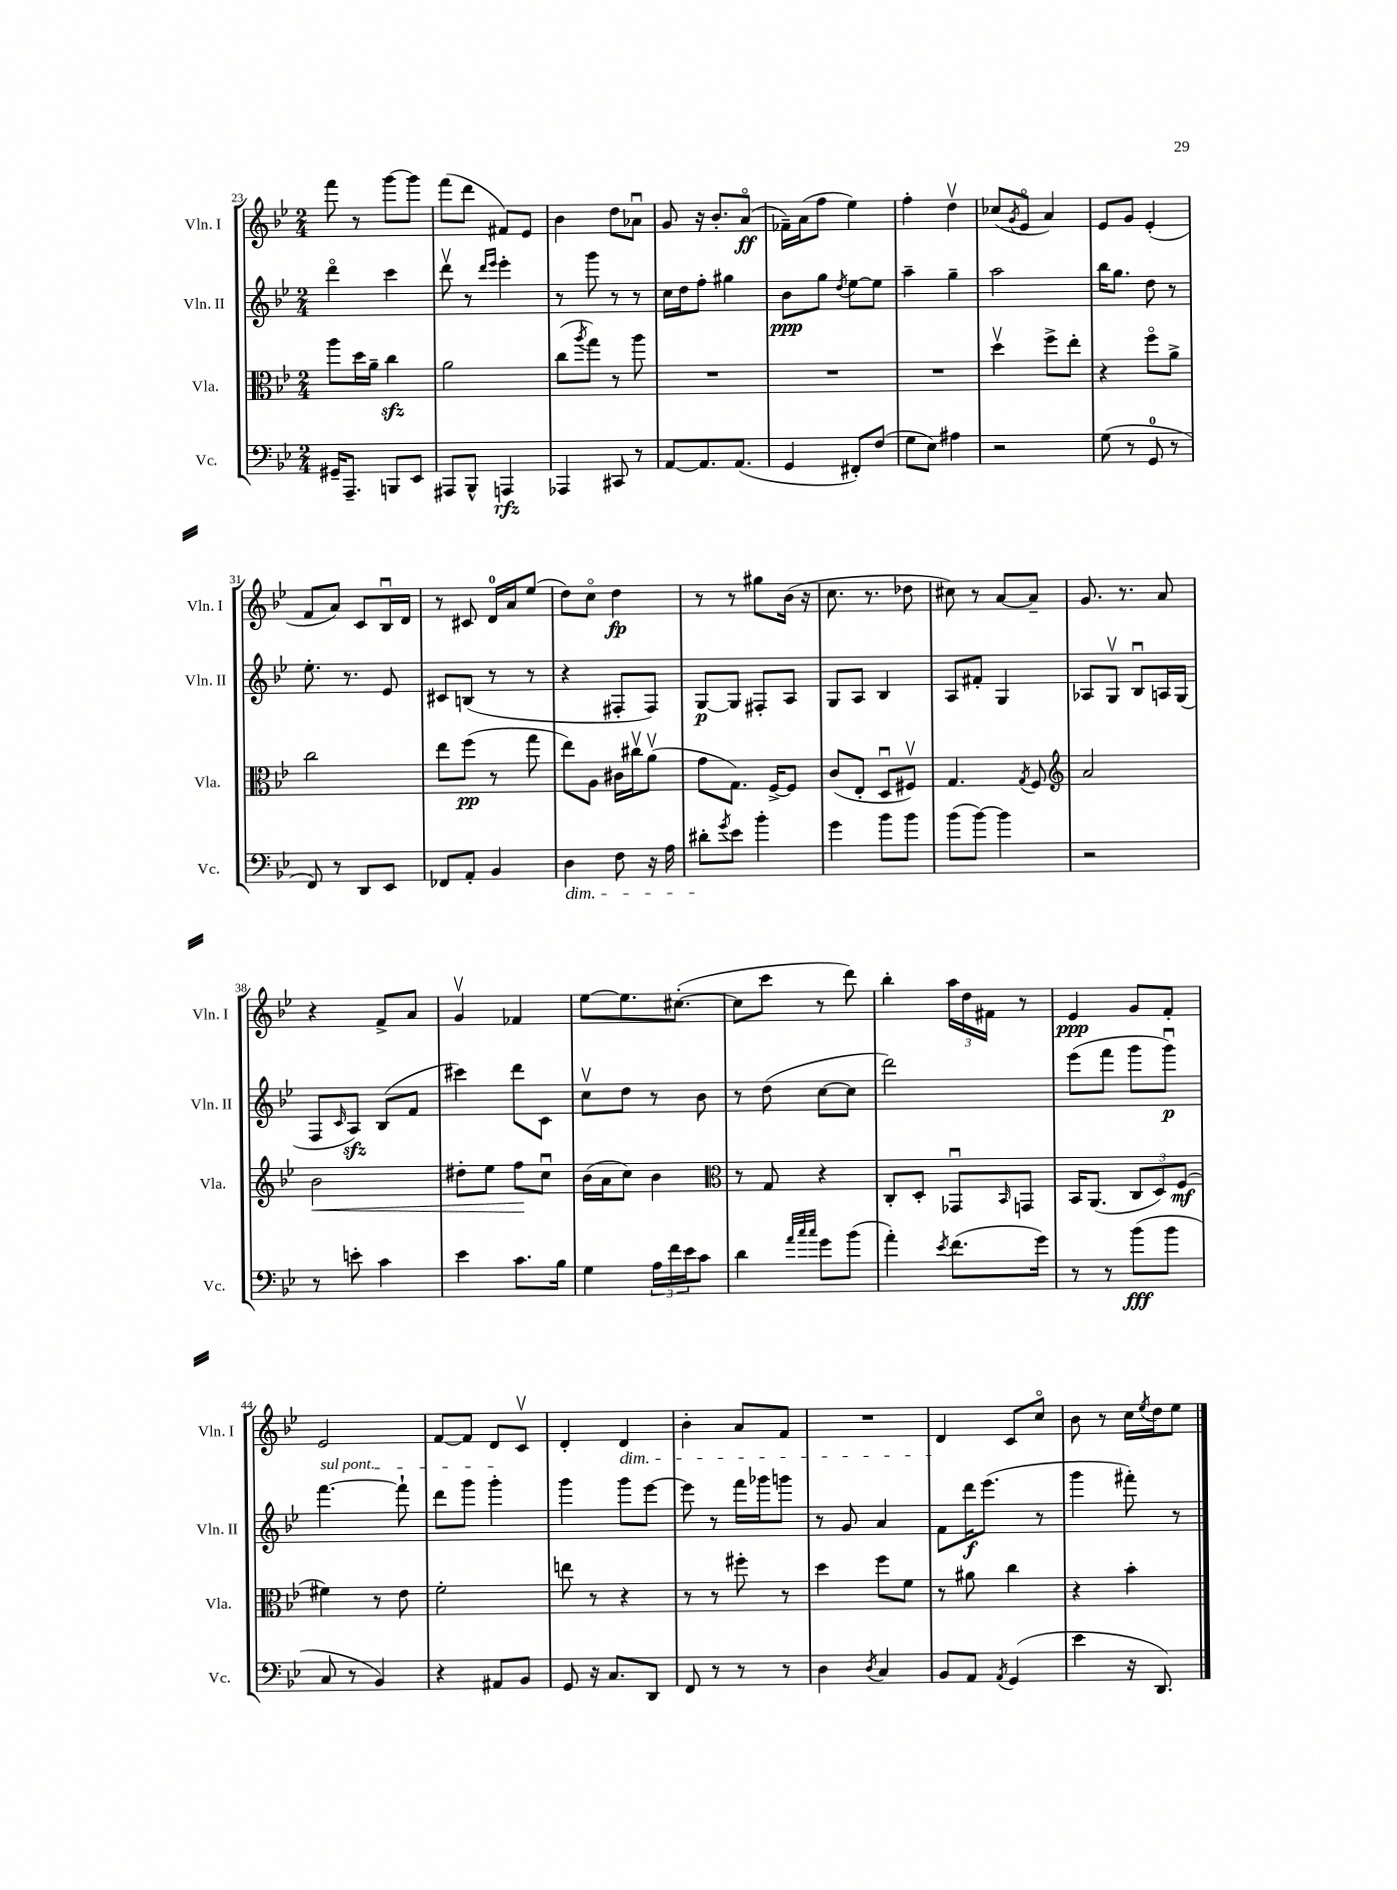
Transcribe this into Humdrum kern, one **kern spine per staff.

**kern	**kern	**kern	**kern
*staff4	*staff3	*staff2	*staff1
*clefF4	*clefC3	*clefG2	*clefG2
*k[b-e-]	*k[b-e-]	*k[b-e-]	*k[b-e-]
*M2/4	*M2/4	*M2/4	*M2/4
16GG#~	8aa	4dddo	8fff
8.AAA~	.	.	.
.	16dd	.	8r
.	16a~	.	.
8BBB	4cc	4ccc	[8ggg
8EE-	.	.	8ggg]
=	=	=	=
8AAA#	2a	8dddv	(8fff
8BBB-^^	.	8r	8ddd
.	.	16qqddd	.
.	.	16qqeee-	.
4AAA	.	4eee-'	8f#)
.	.	.	8e-
=	=	=	=
4AAA-	(8cc	8r	4b-
.	8qaa	.	.
.	8gg)	8ggg	.
8CC#	8r	8r	8dd
8r	8aa	8r	8a-u
=	=	=	=
[8AA	2r	16cc	8g
.	.	16dd	.
8.AA]	.	8ff'	16r
.	.	.	8.b-'
.	.	4gg#	.
(8.AA	.	.	.
.	.	.	(8ao
=	=	=	=
4GG	2r	8b-	16f-~)
.	.	.	(16a
.	.	8gg	8ff
.	.	8qdd	.
8FF#')	.	[8ee-	4ee-)
(8F	.	8ee-]	.
=	=	=	=
8G	2r	4aa~	4ff'
8E-)	.	.	.
4A#	.	4gg~	4ddv
=	=	=	=
2r	4ddv	2aa	(8cc-
.	.	.	8qg
.	.	.	8e-o
.	8ff^	.	4a)
.	8ee-'	.	.
=	=	=	=
(8G	4r	16bb-	8e-
.	.	8.gg	.
8r	.	.	8g
8GG	8ffo	8dd	(4e-'
8r	8a^	8r	.
=	=	=	=
8FF)	2cc	8.ee-'	8f
8r	.	.	8a)
.	.	8.r	.
8DD	.	.	8c
8EE-	.	8e-	16B-u
.	.	.	16d
=	=	=	=
8FF-	8ee-	8c#	8r
8AA'	(8ff	(8B	8c#
4BB-	8r	8r	16d
.	.	.	16a
.	8gg	8r	(8ee-
=	=	=	=
4D	8ee-)	4r	8dd)
.	8A	.	8cco
8F	16c#	8F#'	4dd
.	16cc#v	.	.
16r	(8av	8F#)	.
16A	.	.	.
=	=	=	=
8d#'	8g	[8G	8r
8qg	.	.	.
8e-	8.G)	8G]	8r
4b-'	.	8F#'	8gg#
.	[16F^	.	.
.	8F]	8A	(16b-
.	.	.	16r
=	=	=	=
4g	(8c	8G	8.cc
.	8E-'	8A	.
.	.	.	8.r
8b-	8Du	4B-	.
8b-	8F#v)	.	8dd-
=	=	=	=
(8b-	4.G	8A	8cc#)
[8b-)	.	8f#'	8r
4b-]	.	4G	[8a
.	8qG	.	.
.	8F	.	8a~]
=	=	=	=
*	*clefG2	*	*
2r	2a	8A-	8.g
.	.	8Gv	.
.	.	.	8.r
.	.	8B-u	.
.	.	16A	8a
.	.	(16G	.
=	=	=	=
8r	2b-	8F	4r
.	.	16qqc	.
8e'	.	8A)	.
4c	.	(8B-	8f^
.	.	8f	8a
=	=	=	=
4e-	8dd#'	4ccc#)	4gv
.	8ee-	.	.
8.c	8ff	8ddd	4f-
.	8ccu	8c	.
16B-	.	.	.
=	=	=	=
4G	(16b-	8ccv	[8ee-
.	16a	.	.
.	8cc)	8dd	8.ee-]
24A	4b-	8r	.
24f	.	.	.
.	.	.	([8.cc#'
24e-	.	.	.
8c	.	8b-	.
=	=	=	=
*	*clefC3	*	*
4d	8r	8r	8cc#]
.	8G	(8dd	8ccc
32qqa	.	.	.
32qqcc	.	.	.
32qqcc	.	.	.
8g	4r	[8cc	8r
(8b-	.	8cc]	8ddd)
=	=	=	=
4a')	8C'	2ddd)	4bb-'
.	8D'	.	.
8qe-	.	.	.
(8.f	8GG-u	.	24aa
.	.	.	24dd
.	.	.	24f#
.	16qqBB-	.	.
.	8GG	.	8r
16g)	.	.	.
=	=	=	=
8r	16BB-	(8eee-	4e-
.	(8.AA	.	.
8r	.	8fff	.
(8b-	12C	8ggg	8g
.	12D)	.	.
8b-	.	8gggu)	8f'
.	(12F	.	.
=	=	=	=
8C	4f#)	[4.fff	2e-
8r	.	.	.
4BB-)	8r	.	.
.	8e-	8fff`]	.
=	=	=	=
4r	2f'	8ddd	[8f
.	.	8ggg	8f]
8AA#	.	4ggg'	8d
8BB-	.	.	8cv
=	=	=	=
8GG	8ee	4ggg	4d'
16r	8r	.	.
8.C	.	.	.
.	4r	8ggg	4d
8DD	.	[8eee-	.
=	=	=	=
8FF	8r	8eee-]	4b-'
8r	8r	8r	.
8r	8ff#'	16fff	8a
.	.	16ggg-	.
8r	8r	8ggg	8f
=	=	=	=
4D	4dd	8r	2r
.	.	8g	.
8qD	.	.	.
4C	8ff	4a	.
.	8f	.	.
=	=	=	=
8BB-	8r	8f	4d
8AA	8a#	16ddd	.
.	.	(8.eee-	.
8qAA	.	.	.
(4GG	4cc	.	8c
.	.	8r	8cco
=	=	=	=
4e-	4r	4ggg	8b-
.	.	.	8r
16r	4b-'	8fff#')	16cc
.	.	.	8qee-
8.DD)	.	.	16dd
.	.	8r	8ee-
==	==	==	==
*-	*-	*-	*-
